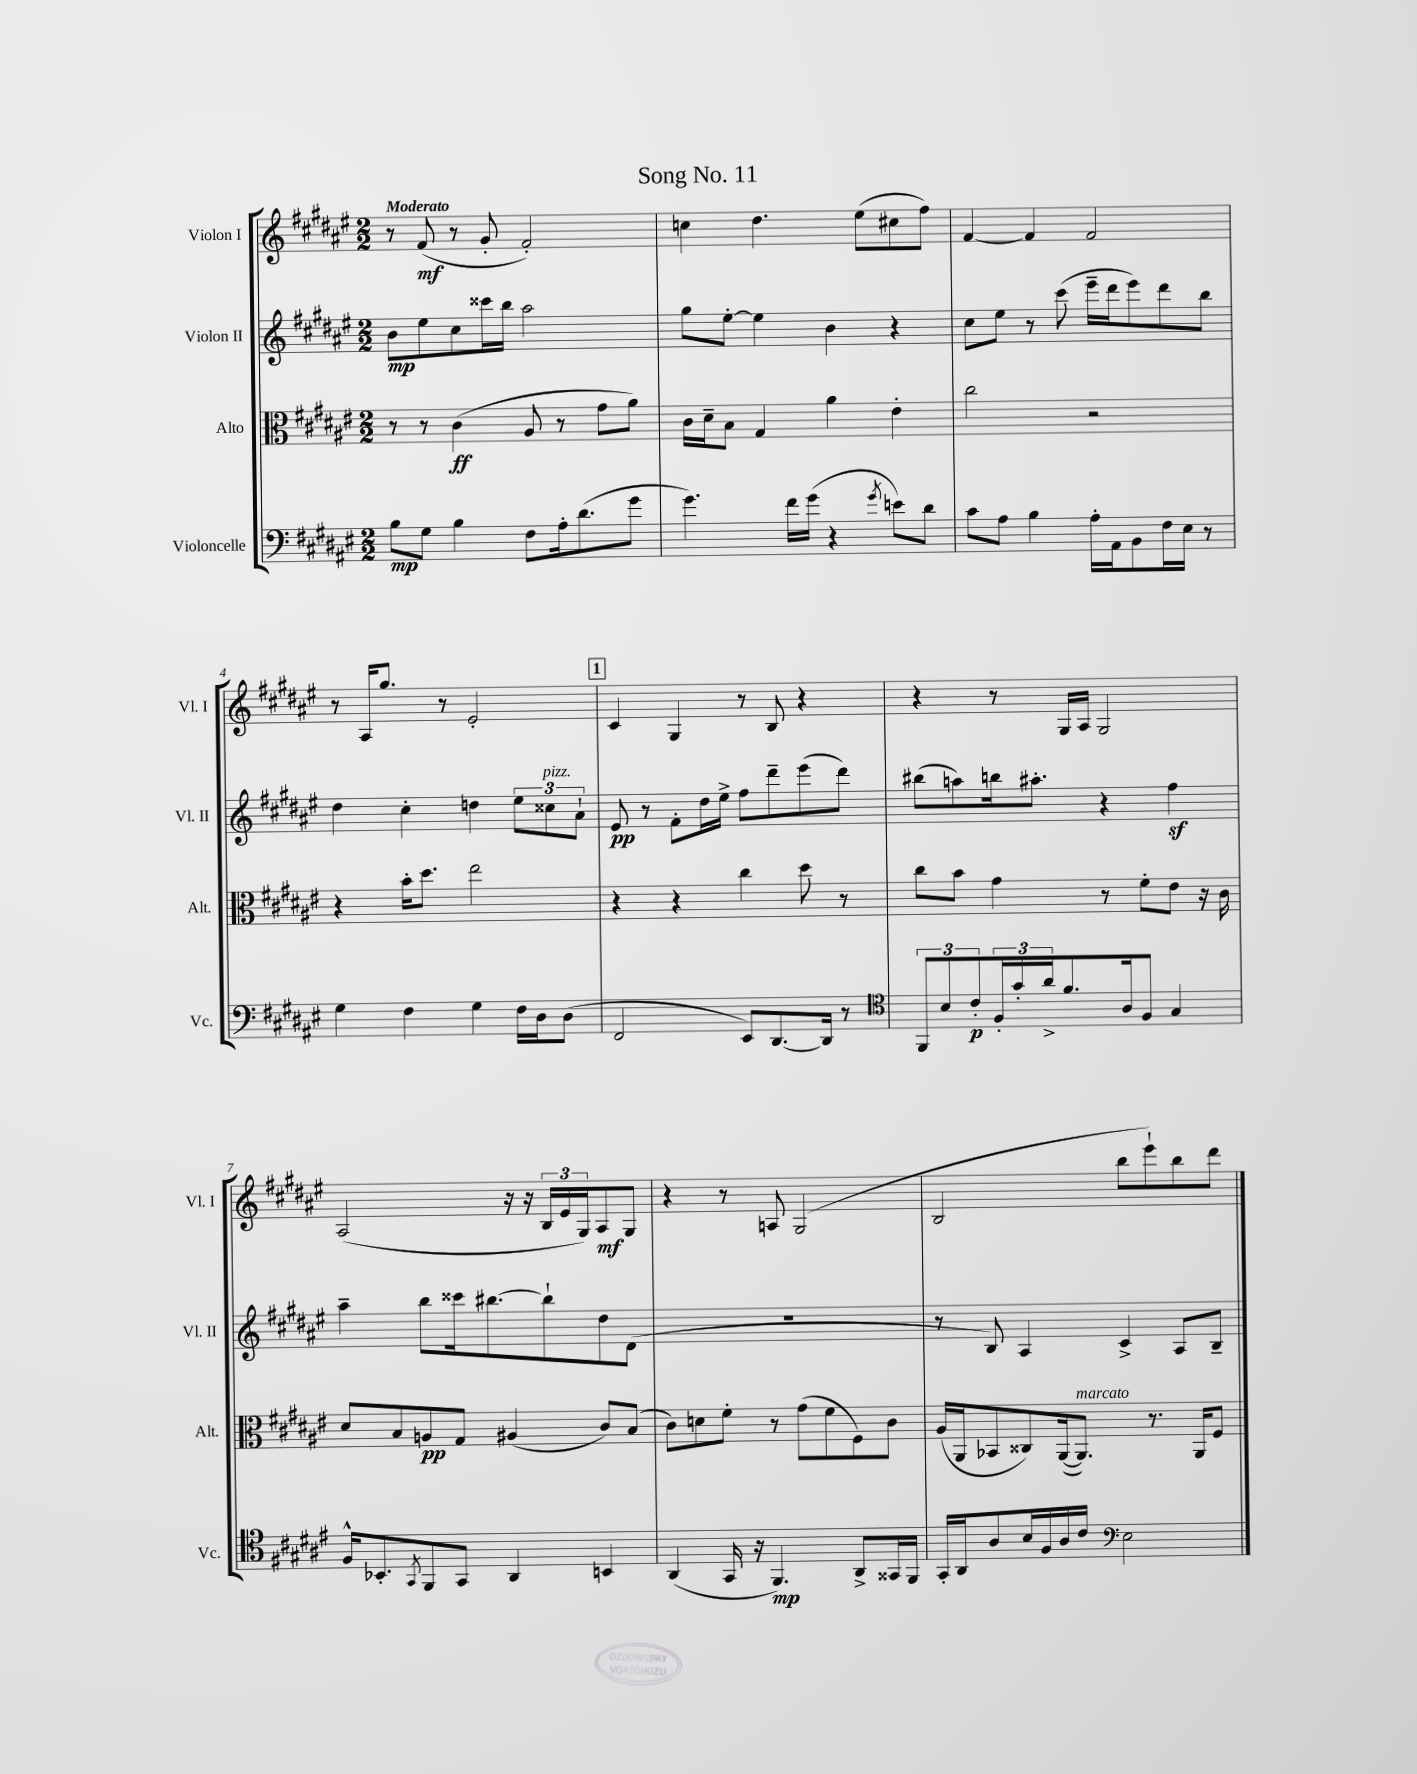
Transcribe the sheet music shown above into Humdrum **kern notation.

**kern	**kern	**kern	**kern
*staff4	*staff3	*staff2	*staff1
*clefF4	*clefC3	*clefG2	*clefG2
*k[f#c#g#d#a#e#]	*k[f#c#g#d#a#e#]	*k[f#c#g#d#a#e#]	*k[f#c#g#d#a#e#]
*M2/2	*M2/2	*M2/2	*M2/2
8B	8r	8b	8r
8G#	8r	8ee#	(8f#
4B	(4c#	8cc#	8r
.	.	16ccc##	8g#'
.	.	16bb	.
8F#	8A#	2aa#	2f#')
16A#'	8r	.	.
(8.d#	.	.	.
.	8g#	.	.
8g#	8a#)	.	.
=	=	=	=
4.g#)	16c#	8gg#	4cc
.	16d#~	.	.
.	8B	[8ee#'	.
.	4G#	4ee#]	4.dd#
16f#	.	.	.
(16g#	.	.	.
4r	4a#	4b	.
.	.	.	(8ee#
8qg#	.	.	.
8e)	4e#'	4r	8cc#
8d#	.	.	8ff#)
=	=	=	=
8c#	2cc#	8cc#	[4f#
8A#	.	8ee#	.
4B	.	8r	4f#]
.	.	(8ccc#	.
16A#'	2r	16eee#~	2f#
16AA#	.	16ddd#	.
8BB	.	8eee#)	.
16F#	.	8ddd#	.
16E#	.	.	.
8r	.	8bb	.
=	=	=	=
4G#	4r	4dd#	8r
.	.	.	16A#
.	.	.	8.gg#
4F#	16b'	4cc#'	.
.	8.dd#	.	.
.	.	.	8r
4G#	2ee#	4dd	2e#'
16F#	.	12ee#	.
16D#	.	.	.
.	.	12cc##	.
(8D#	.	.	.
.	.	12a#`	.
=	=	=	=
2FF#	4r	8e#	4c#
.	.	8r	.
.	4r	8f#'	4G#
.	.	16dd#	.
.	.	16ee#^	.
8EE#)	4cc#	8ff#	8r
[8.DD#	.	8ddd#~	8B
.	8dd#	(8eee#	4r
16DD#]	.	.	.
8r	8r	8ddd#)	.
=	=	=	=
*clefC4	*	*	*
12FF#	8cc#	(8bb#	4r
12B	.	.	.
.	8b	8aa)	.
12c#'	.	.	.
24F#'	4g#	16bb	8r
24g#'	.	.	.
.	.	8.aa#'	.
24a#^	.	.	.
8.f#	.	.	16G#
.	.	.	16A#
.	8r	4r	2G#
16A#	.	.	.
8F#	8f#'	.	.
4G#	8e#	4ff#	.
.	16r	.	.
.	16c#	.	.
=	=	=	=
16F#^^	8d#	4aa#~	(2A#
8.BB-'	.	.	.
.	8B	.	.
8qGG#	.	.	.
8FF#	8A	8bb	.
8GG#	8G#	16ccc##	.
.	.	[8.bb#	.
4AA#	(4A#	.	16r
.	.	.	16r
.	.	8bb#`]	24B
.	.	.	24e#
.	.	.	24G#)
4BB	8c#)	8dd#	8A#
.	(8B	(8d#	8G#
=	=	=	=
(4AA#	8c#)	1r	4r
.	8d	.	.
16GG#	8f#'	.	8r
16r	.	.	.
4.FF#)	8r	.	8A
.	(8g#	.	(2G#
.	8f#	.	.
8AA#^	8F#)	.	.
16GG##	8c#	.	.
16FF#	.	.	.
=	=	=	=
16GG#'	(16A#	8r	2B
16AA#	16AA#	.	.
8A#	8BB-	8B)	.
16B	8C##)	4A#	.
16F#	.	.	.
16A#	([16AA#	.	.
16c#	8.AA#])	.	.
*clefF4	*	*	*
2E#	.	4c#^	8bb
.	8.r	.	8eee#`)
.	.	8A#	8bb
.	16AA#	.	.
.	8F#	8B~	8ddd#
==	==	==	==
*-	*-	*-	*-
